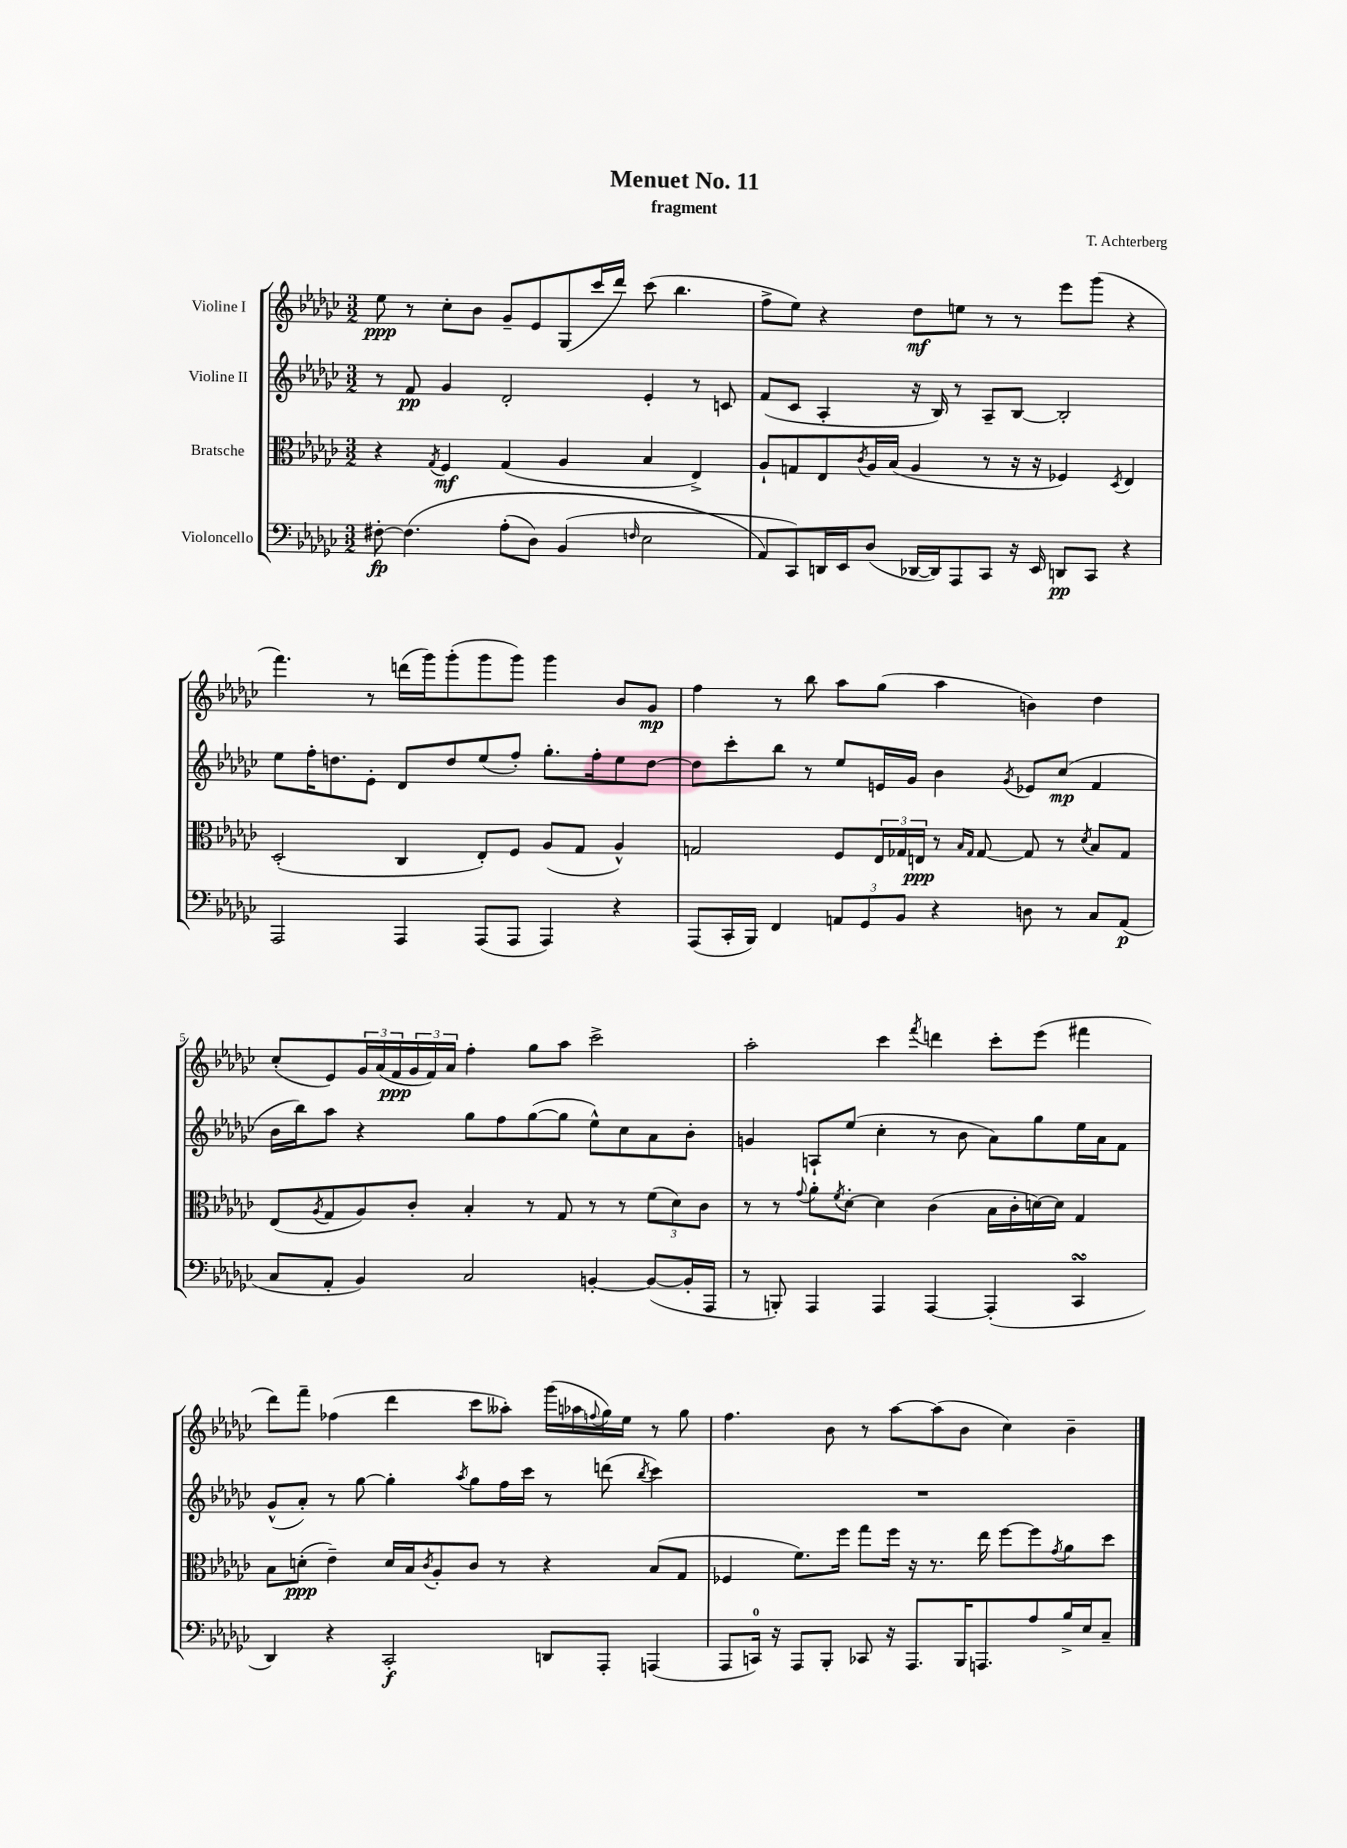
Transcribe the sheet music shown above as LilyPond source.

\header { title = "Menuet No. 11" composer = "T. Achterberg" subtitle = "fragment" }
<<
\new StaffGroup <<
\new Staff = "s0" \with { instrumentName = "Violine I" } {
    \clef treble \key ges \major \numericTimeSignature \time 3/2
    ees''8\ppp r8 ces''8-. bes'8 ges'8-- ees'8 ges8( ces'''16 des'''16) ces'''8( bes''4. |
    f''8-> ees''8) r4 des''8\mf e''8 r8 r8 ees'''8 ges'''8( r4 |
    f'''4.) r8 d'''16( ges'''16) ges'''8-.( ges'''8 ges'''8) ges'''4 bes'8 ges'8\mp |
    f''4 r8 bes''8 aes''8 ges''8( aes''4 b'4) des''4 |
    ces''8-.( ees'8) \tuplet 3/2 { ges'16 aes'16( f'16\ppp } \tuplet 3/2 { ges'16 f'16) aes'16 } f''4-. ges''8 aes''8 ces'''2-> |
    aes''2-. ces'''4 \acciaccatura { f'''8 } d'''4 ces'''8-. ees'''8( fis'''4 |
    des'''8) f'''8-- fes''4( des'''4 ces'''8 aeses''8-.) ges'''16( aes''16 \appoggiatura { f''8 } ges''16) ees''16 r8 ges''8 |
    f''4. bes'8 r8 aes''8~ aes''8( bes'8 ces''4) bes'4-- \bar "|." |
}
\new Staff = "s1" \with { instrumentName = "Violine II" } {
    \clef treble \key ges \major \numericTimeSignature \time 3/2
    r8 f'8\pp ges'4 des'2-. ees'4-. r8 c'8 |
    f'8( ces'8 aes4-. r16 bes16) r8 aes8-- bes8~ bes2-. |
    ees''8 f''16-. d''8. ees'8-. des'8 d''8 ees''8( f''8-.) ges''8.-. f''16-. ees''8 d''8~ |
    d''8 ces'''8-. bes''8 r8 ees''8 e'16 ges'16 bes'4 \acciaccatura { ges'8 } ees'8 ces''8\mp( f'4 |
    bes'16 bes''16) aes''8 r4 ges''8 f''8 ges''8~( ges''8 ees''8-^) ces''8 aes'8 bes'8-. |
    g'4 a8-! ees''8( ces''4-. r8 bes'8 aes'8) ges''8 ees''16 aes'16 f'8 |
    ges'8-^( aes'8-.) r8 ges''8~ ges''4-. \acciaccatura { aes''8 } ges''8 f''16 ces'''16 r8 d'''8( \acciaccatura { bes''8 } ces'''4) |
    R1. \bar "|." |
}
\new Staff = "s2" \with { instrumentName = "Bratsche" } {
    \clef alto \key ges \major \numericTimeSignature \time 3/2
    r4 \acciaccatura { ges8 } f4\mf ges4( aes4 bes4 ees4->) |
    aes8-! g8 ees8 \acciaccatura { ces'8 } aes16 bes16( aes4 r8 r16 r16 fes4) \acciaccatura { des8 } ees4 |
    des2-.( ces4 ees8-.) f8 aes8( ges8 aes4-^) |
    g2 f8 \tuplet 3/2 { ees16 ges16 e16\ppp } r8 \grace { bes16 ges16 } ges8~ ges8 r8 \acciaccatura { des'8 } bes8 ges8 |
    ees8( \acciaccatura { aes8 } ges8 aes8) ces'8-. bes4-. r8 ges8 r8 r8 \tuplet 3/2 { f'8( des'8) ces'8 } |
    r8 r8 \appoggiatura { ges'8 } aes'8-. \acciaccatura { f'8 } des'8~-. des'4 ces'4( bes16 ces'16-. d'16~) d'16 ges4 |
    bes8 d'8-.\ppp( ees'4--) d'16 bes16 \acciaccatura { ces'8 } aes8-. ces'8 r8 r4 bes8( ges8 |
    fes4 f'8.) f''16 ges''8 f''16 r16 r8. ees''16 f''8~ f''8 \acciaccatura { ges'8 } aes'8 des''8 \bar "|." |
}
\new Staff = "s3" \with { instrumentName = "Violoncello" } {
    \clef bass \key ges \major \numericTimeSignature \time 3/2
    fis8~-.\fp fis4.\( aes8-.( des8) bes,4( \grace { f16 } ees2 |
    aes,8\) ces,8) d,16 ees,16 des8( des,16~ des,16) aes,,8 ces,8 r16 ees,16 d,8\pp ces,8 r4 |
    aes,,2 aes,,4 aes,,8( aes,,8 aes,,4) r4 |
    aes,,8( ces,16-. bes,,16) f,4 \tuplet 3/2 { a,8 ges,8 bes,8 } r4 d8 r8 ces8 a,8\p( |
    ces8 aes,8-. bes,4) ces2 b,4~-. b,8~( b,16-. aes,,16 |
    r8 b,,8-.) aes,,4 aes,,4 aes,,4~ aes,,4-.( ces,4\turn |
    des,4) r4 ces,2-.\f d,8 aes,,8-. a,,4( |
    aes,,8 c,16-0) r16 aes,,8 bes,,8-. ces,8 r16 aes,,8. bes,,16 a,,8. aes8 bes16-> ees16 ces8-- \bar "|." |
}
>>
>>
\layout { \context { \Score \override BarNumber.break-visibility = ##(#f #t #t) barNumberVisibility = #(every-nth-bar-number-visible 5) } }
